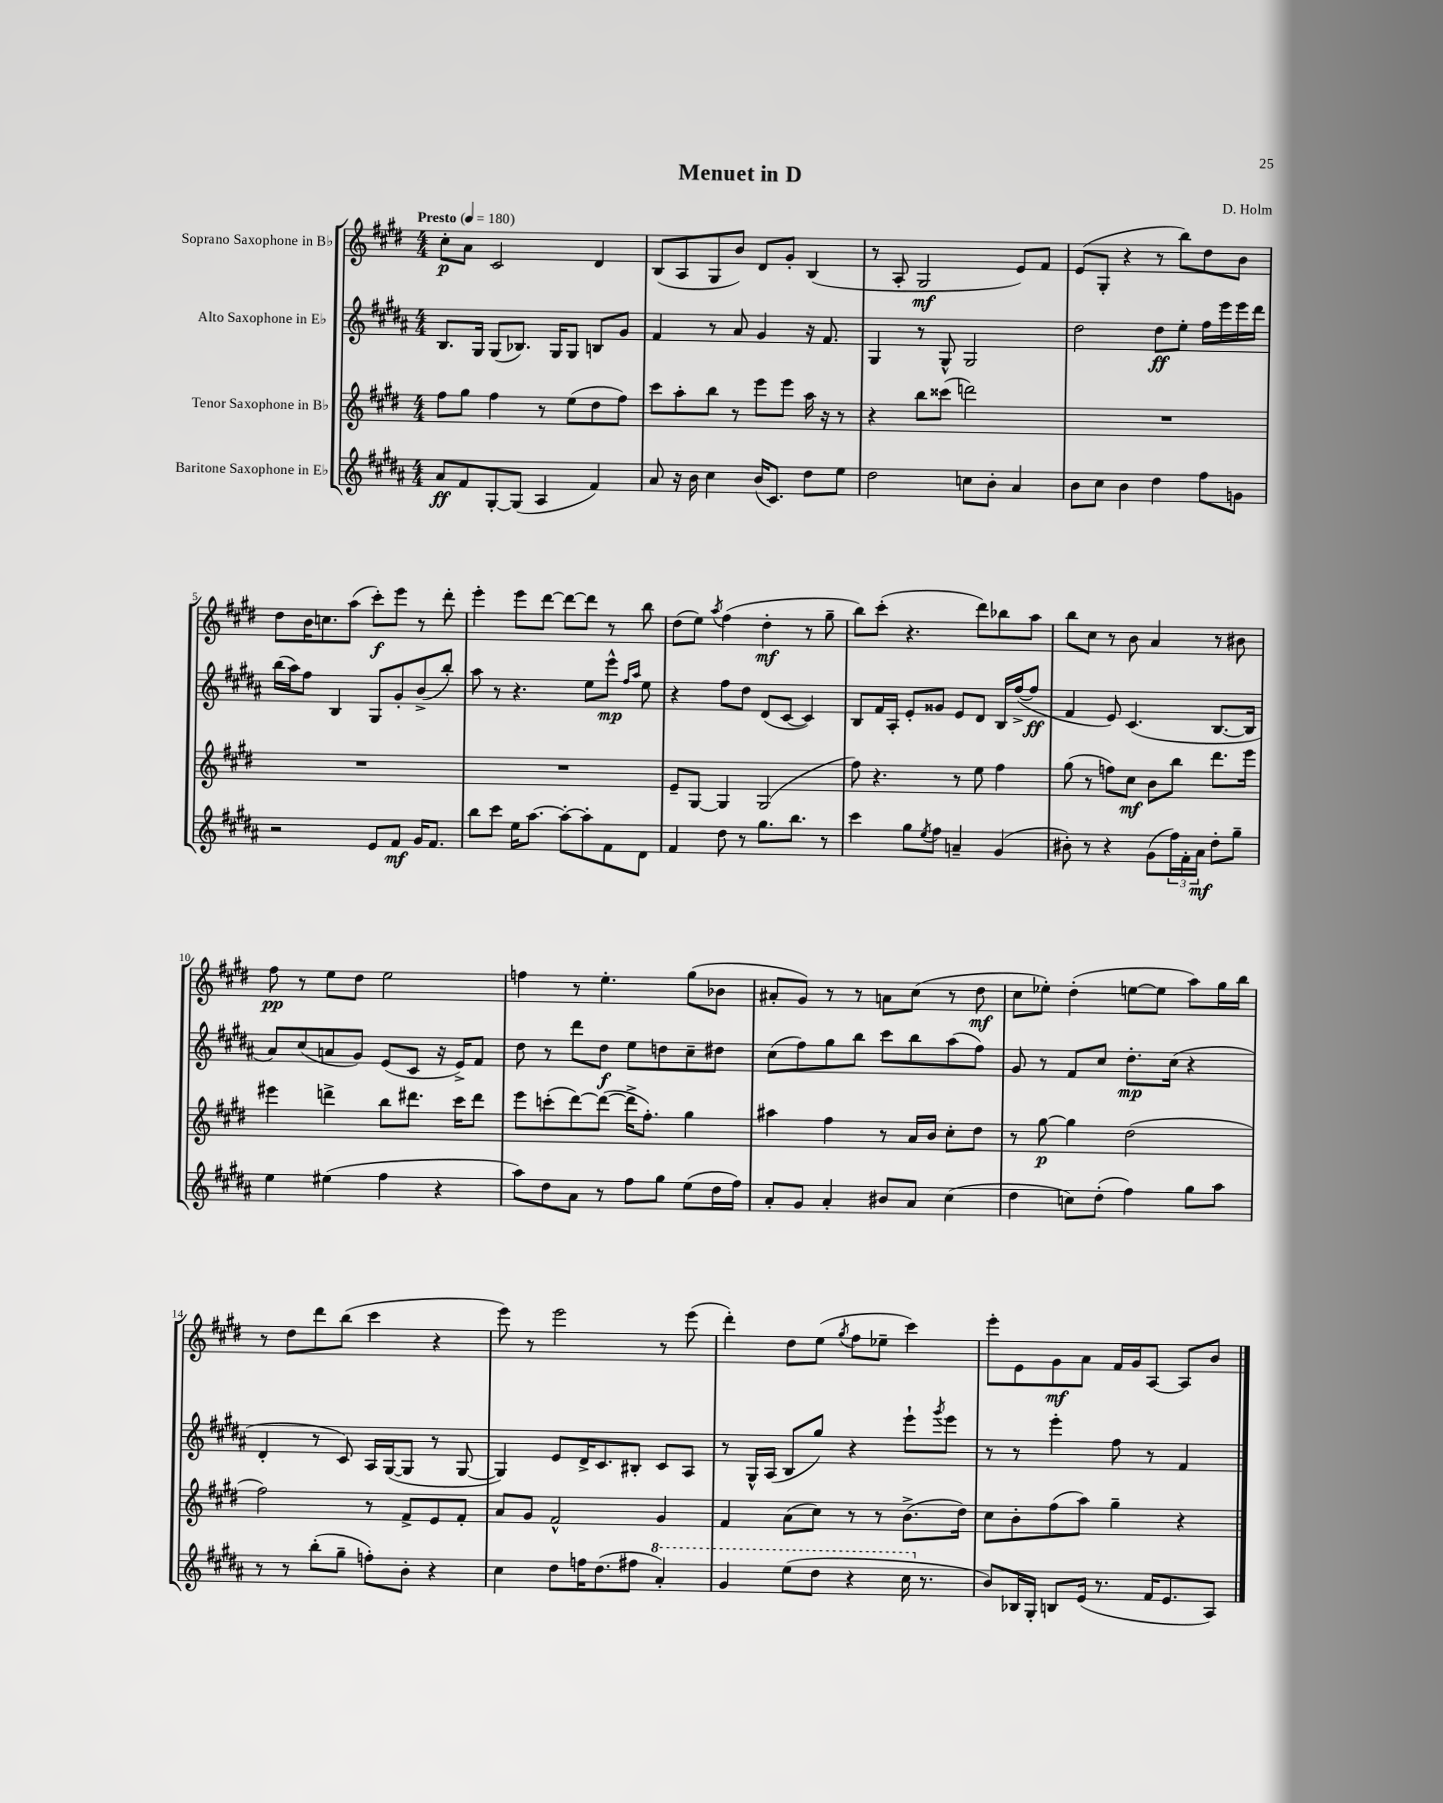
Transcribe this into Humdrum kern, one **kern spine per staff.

**kern	**dynam	**kern	**dynam	**kern	**dynam	**kern	**dynam
*part4	*part4	*part3	*part3	*part2	*part2	*part1	*part1
*staff4	*staff4	*staff3	*staff3	*staff2	*staff2	*staff1	*staff1
*I"Baritone Saxophone in E♭	*	*I"Tenor Saxophone in B♭	*	*I"Alto Saxophone in E♭	*	*I"Soprano Saxophone in B♭	*
*clefG2	*	*clefG2	*	*clefG2	*	*clefG2	*
*k[f#c#g#d#a#]	*	*k[f#c#g#d#]	*	*k[f#c#g#d#a#]	*	*k[f#c#g#d#]	*
*M4/4	*	*M4/4	*	*M4/4	*	*M4/4	*
*MM180	*	*MM180	*	*MM180	*	*MM180	*
=1	=1	=1	=1	=1	=1	=1	=1
!	!	!	!	!	!	!LO:TX:a:B:t=Presto	!
8a#/L	ff	8ff#\L	.	8.B/L	.	8cc#'\L	p
8f#/	.	8gg#\J	.	.	.	8a\J	.
.	.	.	.	16G#/Jk	.	.	.
[8G#'/	.	4ff#\	.	(8G#/L	.	2c#/	.
(8G#/J]	.	.	.	8.B-X/J)	.	.	.
4A#/	.	8r	.	.	.	.	.
.	.	.	.	16G#/KL	.	.	.
.	.	(8ee\L	.	8G#/J	.	.	.
4f#/)	.	8dd#\	.	8Bn/L	.	4d#/	.
.	.	8ff#\J)	.	8g#/J	.	.	.
=2	=2	=2	=2	=2	=2	=2	=2
8a#/	.	8ccc#\L	.	4f#/	.	(8B/L	.
16r	.	8aa'\	.	.	.	8A/	.
16b\	.	.	.	.	.	.	.
4cc#\	.	8bb\J	.	8r	.	8G#/	.
.	.	8r	.	8a#/	.	8b/J)	.
(16b/KL	.	8eee\L	.	4g#/	.	8d#/L	.
8.c#/J)	.	.	.	.	.	.	.
.	.	8eee\J	.	.	.	8g#'/J	.
8dd#\L	.	16aa\	.	16r	.	(4B/	.
.	.	16r	.	8.f#/	.	.	.
8ee\J	.	8r	.	.	.	.	.
=3	=3	=3	=3	=3	=3	=3	=3
2dd#\	.	4r	.	4G#/	.	8r	.
.	.	.	.	.	.	8A'/	.
.	.	8bb\L	.	8r	.	2G#/	mf
.	.	(8ccc##X\J	.	8G#^^/	.	.	.
8ccn\L	.	2dddn\)	.	2G#/	.	.	.
8b'\J	.	.	.	.	.	.	.
4a#/	.	.	.	.	.	8e/L)	.
.	.	.	.	.	.	8f#/J	.
=4	=4	=4	=4	=4	=4	=4	=4
8b\L	.	1r	.	2dd#\	.	(8e/L	.
8cc#\J	.	.	.	.	.	8G#'/J	.
4b\	.	.	.	.	.	4r	.
4dd#\	.	.	.	8dd#\L	ff	8r	.
.	.	.	.	8ee'\J	.	8bb\L)	.
8ff#\L	.	.	.	16ff#\LL	.	8dd#\	.
.	.	.	.	16eee\	.	.	.
8gn\J	.	.	.	16eee\	.	8b\J	.
.	.	.	.	16ddd#\JJ	.	.	.
!!LO:LB:g=z
=5	=5	=5	=5	=5	=5	=5	=5
2r	.	1r	.	(16bb\LL	.	8dd#\L	.
.	.	.	.	16aa#\J)	.	.	.
.	.	.	.	8ff#\J	.	16b\K	.
.	.	.	.	.	.	8.ccn\	.
.	.	.	.	4B/	.	.	.
.	.	.	.	.	.	(8aa\J	.
8e/L	.	.	.	8G#/L	.	8ccc#'\L)	f
8f#/J	mf	.	.	8g#'/	.	8eee\J	.
16g#/KL	.	.	.	(8b^/	.	8r	.
8.f#/J	.	.	.	.	.	.	.
.	.	.	.	8bb'/J)	.	8ddd#'\	.
=6	=6	=6	=6	=6	=6	=6	=6
8bb\L	.	1r	.	8aa#\	.	4eee'\	.
8ccc#\J	.	.	.	8r	.	.	.
16ee\KL	.	.	.	4.r	.	8eee\L	.
[8.aa#\J	.	.	.	.	.	.	.
.	.	.	.	.	.	[8ddd#\J	.
8aa#'\L_	.	.	.	.	.	8ddd#\L_	.
8aa#'\]	.	.	.	8ee\L	.	8ddd#\J]	.
8f#\	.	.	.	8eee^^\J	mp	8r	.
.	.	.	.	16qqff#/LL	.	.	.
.	.	.	.	16qqaa#/JJ	.	.	.
8d#\J	.	.	.	8ee\	.	8bb\	.
=7	=7	=7	=7	=7	=7	=7	=7
4f#/	.	8e~/L	.	4r	.	(8dd#\L	.
.	.	[8G#/J	.	.	.	8ee\J)	.
.	.	.	.	.	.	8qaa/	.
8dd#\	.	4G#/]	.	8ff#\L	.	(4ff#\	.
8r	.	.	.	8dd#\J	.	.	.
8.gg#\L	.	(2G#/	.	(8d#/L	.	4dd#'\	mf
.	.	.	.	[8c#/J	.	.	.
8.bb\J	.	.	.	.	.	.	.
.	.	.	.	4c#/])	.	8r	.
8r	.	.	.	.	.	8gg#~\	.
=8	=8	=8	=8	=8	=8	=8	=8
4ccc#\	.	8ff#\)	.	8B/L	.	8bb\L)	.
.	.	4.r	.	16f#/L	.	(8ccc#'\J	.
.	.	.	.	16A#'/JJ	.	.	.
8gg#\L	.	.	.	8e'/L	.	4.r	.
8qee/	.	.	.	.	.	.	.
8ff#\J	.	.	.	8g##X/J	.	.	.
4an~/	.	8r	.	8e/L	.	.	.
.	.	8ee\	.	8d#/J	.	8ddd#\L)	.
(4g#/	.	4ff#\	.	16B/LL	.	8bb-X\	.
.	.	.	.	([16ff#^/J	.	.	.
.	.	.	.	8ff#/J]	ff	8aa\J	.
=9	=9	=9	=9	=9	=9	=9	=9
8b#X'\)	.	(8gg#\	.	4f#/	.	8bb\L	.
8r	.	8r	.	.	.	8cc#\J	.
4r	.	8ffn\L)	.	8e/)	.	8r	.
.	.	8cc#\J	mf	(4.c#/	.	8b\	.
(8g#\L	.	8b\L	.	.	.	4a/	.
24ff#\L)	.	8bb\J	.	.	.	.	.
24f#'\	.	.	.	.	.	.	.
24a#\JJ	mf	.	.	.	.	.	.
8dd#'\L	.	8.ddd#\L	.	[8.B/L	.	8r	.
8gg#~\J	.	.	.	.	.	8b#X\	.
.	.	16eee\Jk	.	16B/Jk]	.	.	.
!!LO:LB:g=z
=10	=10	=10	=10	=10	=10	=10	=10
4ee\	.	4eee#X\	.	8a#/L)	.	8ff#\	pp
.	.	.	.	(8cc#/	.	8r	.
(4ee#X\	.	4dddn^\	.	8an/	.	8ee\L	.
.	.	.	.	8g#/J)	.	8dd#\J	.
4ff#\	.	8bb\L	.	(8e/L	.	2ee\	.
.	.	8.ddd#X\J	.	8c#/J	.	.	.
4r	.	.	.	16r	.	.	.
.	.	16ccc#\KL	.	16e^/KL)	.	.	.
.	.	8ddd#\J	.	8f#/J	.	.	.
=11	=11	=11	=11	=11	=11	=11	=11
8aa#\L)	.	8eee\L	.	8dd#\	.	4ffn\	.
8dd#\	.	(8cccn'\	.	8r	.	.	.
8a#\J	.	[8ddd#\)	.	8ddd#\L	.	8r	.
8r	.	(8ddd#\J_	.	8dd#\J	f	4.ee'\	.
8ff#\L	.	16ddd#^\KL]	.	8ee\L	.	.	.
.	.	8.ff#'\J)	.	.	.	.	.
8gg#\J	.	.	.	8ddn\	.	.	.
(8ee\L	.	4gg#\	.	8cc#~\	.	(8gg#\L	.
16dd#\L	.	.	.	8dd#X\J	.	8b-X\J	.
16ff#\JJ)	.	.	.	.	.	.	.
=12	=12	=12	=12	=12	=12	=12	=12
8a#'/L	.	4aa#X\	.	(8cc#\L	.	8a#X'/L	.
8g#/J	.	.	.	8ff#\)	.	8g#/J)	.
4a#'/	.	4ff#\	.	8gg#\	.	8r	.
.	.	.	.	8bb\J	.	8r	.
8b#X/L	.	8r	.	8ccc#\L	.	8an\L	.
8a#/J	.	16a/LL	.	8bb\	.	(8cc#\J	.
.	.	16b/JJ	.	.	.	.	.
(4cc#\	.	8cc#'\L	.	(8aa#\	.	8r	.
.	.	8dd#\J	.	8ff#\J)	.	8dd#\	mf
=13	=13	=13	=13	=13	=13	=13	=13
4dd#\	.	8r	.	8g#/	.	8cc#\L	.
.	.	[8gg#\	p	8r	.	8ee-X'\J)	.
8ccn\L)	.	4gg#\]	.	8f#/L	.	(4dd#'\	.
(8dd#'\J	.	.	.	8cc#/J	.	.	.
4ff#\)	.	(2dd#\	.	8.dd#'\L	mp	[8een\L	.
.	.	.	.	.	.	8ee\J]	.
.	.	.	.	(16cc#\Jk	.	.	.
8gg#\L	.	.	.	4r	.	8aa\L)	.
8aa#\J	.	.	.	.	.	16gg#\L	.
.	.	.	.	.	.	16bb\JJ	.
!!LO:LB:g=z
=14	=14	=14	=14	=14	=14	=14	=14
8r	.	2ff#\)	.	4d#'/	.	8r	.
8r	.	.	.	.	.	8dd#\L	.
(8bb'\L	.	.	.	8r	.	8ddd#\	.
8gg#~\J	.	.	.	8c#/)	.	(8bb\J	.
8ffn'\L)	.	8r	.	16A#/LL	.	4ccc#\	.
.	.	.	.	([16G#/J	.	.	.
8b'\J	.	8f#^/L	.	8G#/J]	.	.	.
4r	.	8e/	.	8r	.	4r	.
.	.	8f#'/J	.	[8G#/	.	.	.
=15	=15	=15	=15	=15	=15	=15	=15
4cc#\	.	8a/L	.	4G#/])	.	8eee\)	.
.	.	8g#/J	.	.	.	8r	.
8dd#\L	.	2f#^^/	.	8e/L	.	2eee\	.
16ffn\K	.	.	.	16d#^/K	.	.	.
(8.dd#\	.	.	.	8.c#/	.	.	.
8ff#X\J	.	.	.	8B#X'/J	.	.	.
*8va	*	*	*	*	*	*	*
4aa#'/)	.	4g#/	.	8c#/L	.	8r	.
.	.	.	.	8A#/J	.	(8eee\	.
=16	=16	=16	=16	=16	=16	=16	=16
4gg#/	.	4f#/	.	8r	.	4ddd#'\)	.
.	.	.	.	16G#^^/LL	.	.	.
.	.	.	.	(16A#/JJ	.	.	.
(8eee\L	.	(8a\L	.	8B/L	.	8dd#\L	.
8ddd#\J	.	8cc#\J)	.	8gg#/J)	.	(8ee\J	.
.	.	.	.	.	.	8qgg#/	.
4r	.	8r	.	4r	.	8ff#\L	.
.	.	8r	.	.	.	8ee-X~\J	.
16ccc#\	.	(8.b^\L	.	8eee`\L	.	4ccc#\)	.
*X8va	*	*	*	*	*	*	*
8.r	.	.	.	.	.	.	.
.	.	.	.	8qggg#/	.	.	.
.	.	.	.	8eee\J	.	.	.
.	.	16dd#\Jk)	.	.	.	.	.
=17	=17	=17	=17	=17	=17	=17	=17
8b/L)	.	8cc#\L	.	8r	.	8eee'\L	.
16B-X/L	.	8b'\	.	8r	.	8e\	.
16G#'/JJ	.	.	.	.	.	.	.
8Bn/L	.	(8ff#\	.	4eee'\	.	8g#\	mf
(16e/Jk	.	8aa\J)	.	.	.	8a\J	.
8.r	.	.	.	.	.	.	.
.	.	4gg#~\	.	8ff#\	.	16f#/LL	.
.	.	.	.	.	.	16g#/J	.
16f#/KL	.	.	.	8r	.	[8A/J	.
8.e/	.	.	.	.	.	.	.
.	.	4r	.	4f#/	.	8A/L]	.
8A#/J)	.	.	.	.	.	8b/J	.
==	==	==	==	==	==	==	==
*-	*-	*-	*-	*-	*-	*-	*-
